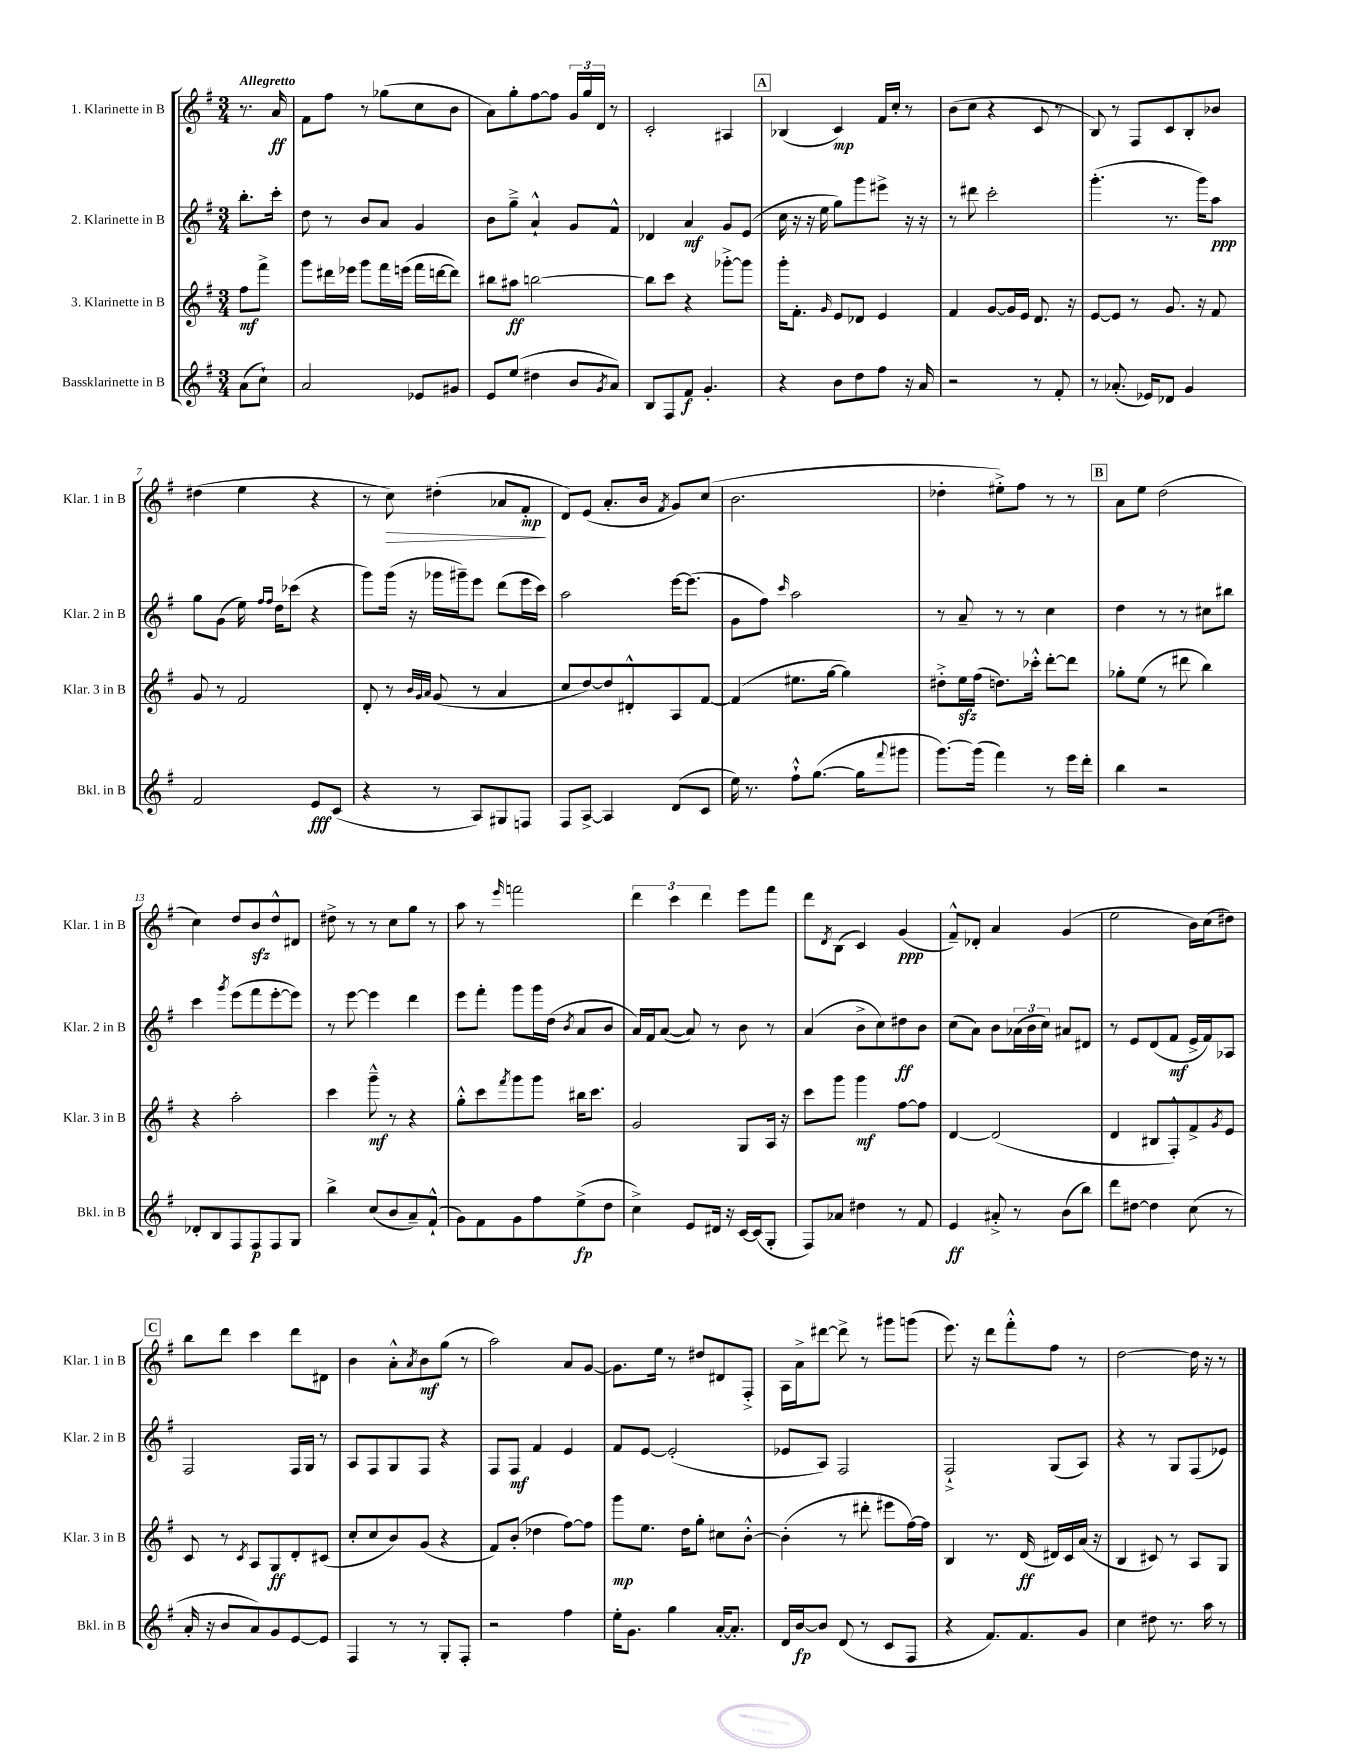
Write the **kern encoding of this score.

**kern	**kern	**kern	**kern
*staff4	*staff3	*staff2	*staff1
*clefG2	*clefG2	*clefG2	*clefG2
*k[f#]	*k[f#]	*k[f#]	*k[f#]
*M3/4	*M3/4	*M3/4	*M3/4
(8a\L	8ff#\L	8.bb'\L	8.r
8cc`\J)	8fff#^\J	.	.
.	.	16ccc'\Jk	16a/
=	=	=	=
2a/	8ggg\L	8dd\	8f#\L
.	16ddd#\L	8r	8ff#\J
.	16eee-\JJ	.	.
.	8ggg\L	8b/L	8r
.	16fff#\L	8a/J	(8gg-\L
.	(16eee\JJ	.	.
8e-/L	16fff#\LL	4g/	8cc\
.	[16ddd\J	.	.
8g#/J	8ddd\]J)	.	8b\J
=	=	=	=
8e/L	8bb#\L	8b\L	8a\L)
(8ee/J	8aa#\J	8gg~^\J	8gg'\
4dd#\	[2bb\	4a`^^/	[8ff#\
.	.	.	8ff#\]J
8b/L	.	8g/L	24g/LL
.	.	.	24gg/
.	.	.	24d/JJ
8qg/	.	.	.
8a/J)	.	8f#^^/J	8r
=	=	=	=
8B/L	8bb\]L	4d-/	2c'/
8F#/	8ccc\J	.	.
8f#/J	4r	4a/	.
4.g'/	.	.	.
.	[8ggg-'^\L	8g/L	4A#/
.	8ggg-\]J	(8e/J	.
=	=	=	=
4r	16ggg'\LK	16cc\	(4B-/
.	8.f#'\J	16r	.
.	.	16r	.
.	.	16ee\	.
.	16qqg/	.	.
8b\L	8e/L	8gg\L)	4c/)
8dd\	8d-/J	8ggg\	.
8ff#\J	4e/	8eee#^\J	16f#/LL
.	.	.	16cc'/JJ
16r	.	16r	8r
16a/	.	16r	.
=	=	=	=
2r	4f#/	8r	(8b\L
.	.	8ddd#\	8cc\J
.	[8g/L	2ccc'\	4r
.	16g/]L	.	.
.	16e/JJ	.	.
8r	8.d/	.	8c/
8f#'/	.	.	8r
.	16r	.	.
=	=	=	=
8r	[8e/L	(4.ggg'\	8B/)
(8.a-'/	8e/]J	.	8r
.	8r	.	8F#/L
16e-/LK)	.	.	.
8d-/J	8.g/	8.r	8c/
4g/	.	.	8B'/
.	16r	16ggg\LK)	.
.	8f#/	8aa\J	8b-/J
=	=	=	=
2f#/	8g/	8gg\L	(4dd#\
.	8r	(8g\J	.
.	2f#/	16ee\)	4ee\
.	.	16qqff#/LL	.
.	.	16qqff#/JJ	.
.	.	16dd\LK	.
.	.	(8ccc-\J	.
8e/L	.	4r	4r
(8c/J	.	.	.
=	=	=	=
4r	8d'/	8ggg\L)	8r
.	8r	(16ggg\Jk	8cc\)
.	.	16r	.
.	32qqb/LLL	.	.
.	32qqg/	.	.
.	32qqa/JJJ	.	.
8r	(8g/	16ggg-\LL	(4dd#'\
.	.	16ggg#~\J)	.
8A/L)	8r	8eee\J	.
8G#/	4a/	(8ddd\L	8a-/L
8F/J	.	16eee\L	8f#'/J
.	.	16ccc\JJ)	.
=	=	=	=
8F#/L	8cc/L	2aa\	8d/L)
[8A^/J	[8dd/)	.	(8e/J
4A/]	8dd/]	.	8.a'/L
.	8d#'^^/	.	.
.	.	.	16b/Jk
.	.	.	8qf#/
(8d/L	8A/	[16eee\LK	8g/L)
.	.	(8.eee\]J	.
8c/J	[8f#/J	.	(8cc/J
=	=	=	=
16ee\)	(4f#/]	8g\L	2.b\
8.r	.	.	.
.	.	8ff#\J)	.
.	.	16qqccc/	.
8ff#`^^\L	8.ee#\L	2aa\	.
([8.gg\J	.	.	.
.	[16gg\Jk	.	.
.	4gg\])	.	.
16gg\]LK	.	.	.
8qqfff#/	.	.	.
8ggg#\J	.	.	.
=	=	=	=
[8.ggg\L)	8dd#'^\L	8r	4dd-'\
.	16ee\L	8a~/	.
(16ggg\]Jk	(16ff#\JJ	.	.
4fff#\)	8.dd\L)	8r	8ee#'^\L)
.	.	8r	8ff#\J
.	16ccc-'^^\Jk	.	.
8r	[8ddd'\L	4cc\	8r
16eee\LL	8ddd\]J	.	8r
16ddd'\JJ	.	.	.
=	=	=	=
4bb\	8gg-'\L	4dd\	8a\L
.	(8ee\J	.	8ee\J
2r	8r	8r	(2dd\
.	8ddd#\	8r	.
.	4bb\)	8cc#\L	.
.	.	8bb#\J	.
=	=	=	=
8d-'/L	4r	4ccc\	4cc\)
8B/	.	.	.
.	.	8qggg/	.
8F#/	2aa'\	(8eee\L	8dd/L
8F#/	.	8fff#\	8b/
8F#/	.	[8eee'\	8dd^^/
8G/J	.	8eee\]J)	8d#/J
=	=	=	=
4bb^\	4ccc\	8r	8dd#^\
.	.	[8eee\	8r
(8cc/L	8ggg~^^\	4eee\]	8r
8b/	8r	.	8cc\L
8a~/)	4r	4ddd\	8gg\J
(8f#`^^/J	.	.	8r
=	=	=	=
8g\L)	8gg'^^\L	8eee\L	8aa\
8f#\	8ccc\	8fff#'\J	8r
.	8qfff#/	.	16qqeee/
8g\	8ggg\	8ggg\L	2fff\
8ff#\	8ggg\J	16ggg\L	.
.	.	(16dd\JJ	.
.	.	8qb/	.
(8ee^\	16bb#\LK	8a/L	.
.	8.ccc\J	.	.
8dd\J	.	8b/J	.
=	=	=	=
4cc^\)	2g/	16a/LL)	6ddd\
.	.	16f#/J	.
.	.	([8a/J	.
.	.	.	6ccc\
8e/L	.	8a/])	.
.	.	.	6ddd\
16d#/Jk	.	8r	.
16r	.	.	.
[16c/LL	8G/L	8b\	8eee\L
(16c/]J	.	.	.
8G'/J	16A/Jk	8r	8fff#\J
.	16r	.	.
=	=	=	=
8F#/L)	8ccc\L	(4a/	8ddd\L
.	.	.	8qd/
8a-/J	8ggg\J	.	(8B\J
4dd#\	4ggg\	8b^\L	4c/)
.	.	8cc\)	.
8r	[8ff#\L	8dd#\	(4g/
8f#/	8ff#\]J	8b\J	.
=	=	=	=
4e/	[4d/	(8cc\L	8f#~^^/L)
.	.	8a\J)	8d-'/J
8a#'^/	(2d/]	8b\L	4a/
8r	.	(24a-\L	.
.	.	24b\	.
.	.	24cc\JJ)	.
(8b\L	.	8a#/L	(4g/
8bb\J)	.	8d#/J	.
=	=	=	=
8ddd\L	4d/	8r	2ee\
[8dd#\J	.	8e/L	.
4dd#\]	8B#/L	(8d/	.
.	8F#'^^/)	8f#/J	.
(8cc\	8f#^/	16e^/LL	16b\LL)
.	.	16f#/J)	(16cc\J
.	8qg/	.	.
8r	8e/J	8A-/J	8dd#\J)
=	=	=	=
16a'/	8c/	2F#/	8bb\L
16r	.	.	.
8b/L	8r	.	8ddd\J
.	8qc/	.	.
8a/)	8A/L	.	4ccc\
8g/	8G/	.	.
[8e/	8d'/	16F#/LL	8ddd\L
.	.	16G/JJ	.
8e/]J	(8c#/J	8r	8d#\J
=	=	=	=
4F#/	8cc'/L	8A/L	4b\
.	8cc/	8F#/	.
8r	8b/)	8G/	8a'^^\L
.	.	.	8qa/
8r	(8g/J	8F#/J	8b\
8G'/L	4r	4r	(8gg\J
8F#'/J	.	.	8r
=	=	=	=
2r	8f#/L)	8F#/L	2aa\)
.	(8b'/J	8F#/J	.
.	4dd-\	4f#/	.
4ff#\	[8ff#\L)	4e/	8a/L
.	8ff#\]J	.	[8g/J
=	=	=	=
16ee'\LK	8ggg\L	8f#/L	8.g\]L
8.g\J	.	.	.
.	8.ee\J	[8e/J	.
.	.	.	16ee\Jk
4gg\	.	(2e'/]	8r
.	16dd\LK	.	.
.	8gg'\J	.	8dd#/L
[16a'/LK	8cc#\L	.	8d#/
8.a'/]J	.	.	.
.	[8b'^^\J	.	8F#'^/J
=	=	=	=
16d/LL	(4b'\]	8e-/L	16A\LL
[16b/J	.	.	16a^\J
8b/]J	.	8A/J)	[8ddd#\J
(8d/	8r	2F#/	8ddd#^\]
8r	8ddd#'\	.	8r
8c/L	8eee#\L	.	8ggg#\L
8F#/J	[16ff#\L)	.	(8ggg\J
.	16ff#\]JJ	.	.
=	=	=	=
4r	4B/	2F#`^/	8.eee\)
.	.	.	16r
8.f#/L)	8.r	.	8ddd\L
.	.	.	8fff#'^^\
8.f#/	(16d/	.	.
.	16d#/LL)	(8G/L	8ff#\J
.	16c/	.	.
8g/J	(16a/JJ	8A/J)	8r
.	16r	.	.
=	=	=	=
4cc\	4B/	4r	[2dd\
8dd#\	8c#/)	8r	.
8.r	8r	8G/L	.
.	8A/L	(8F#/	16dd\]
16aa\	.	.	16r
8r	8G/J	8e-/J)	8r
==	==	==	==
*-	*-	*-	*-
